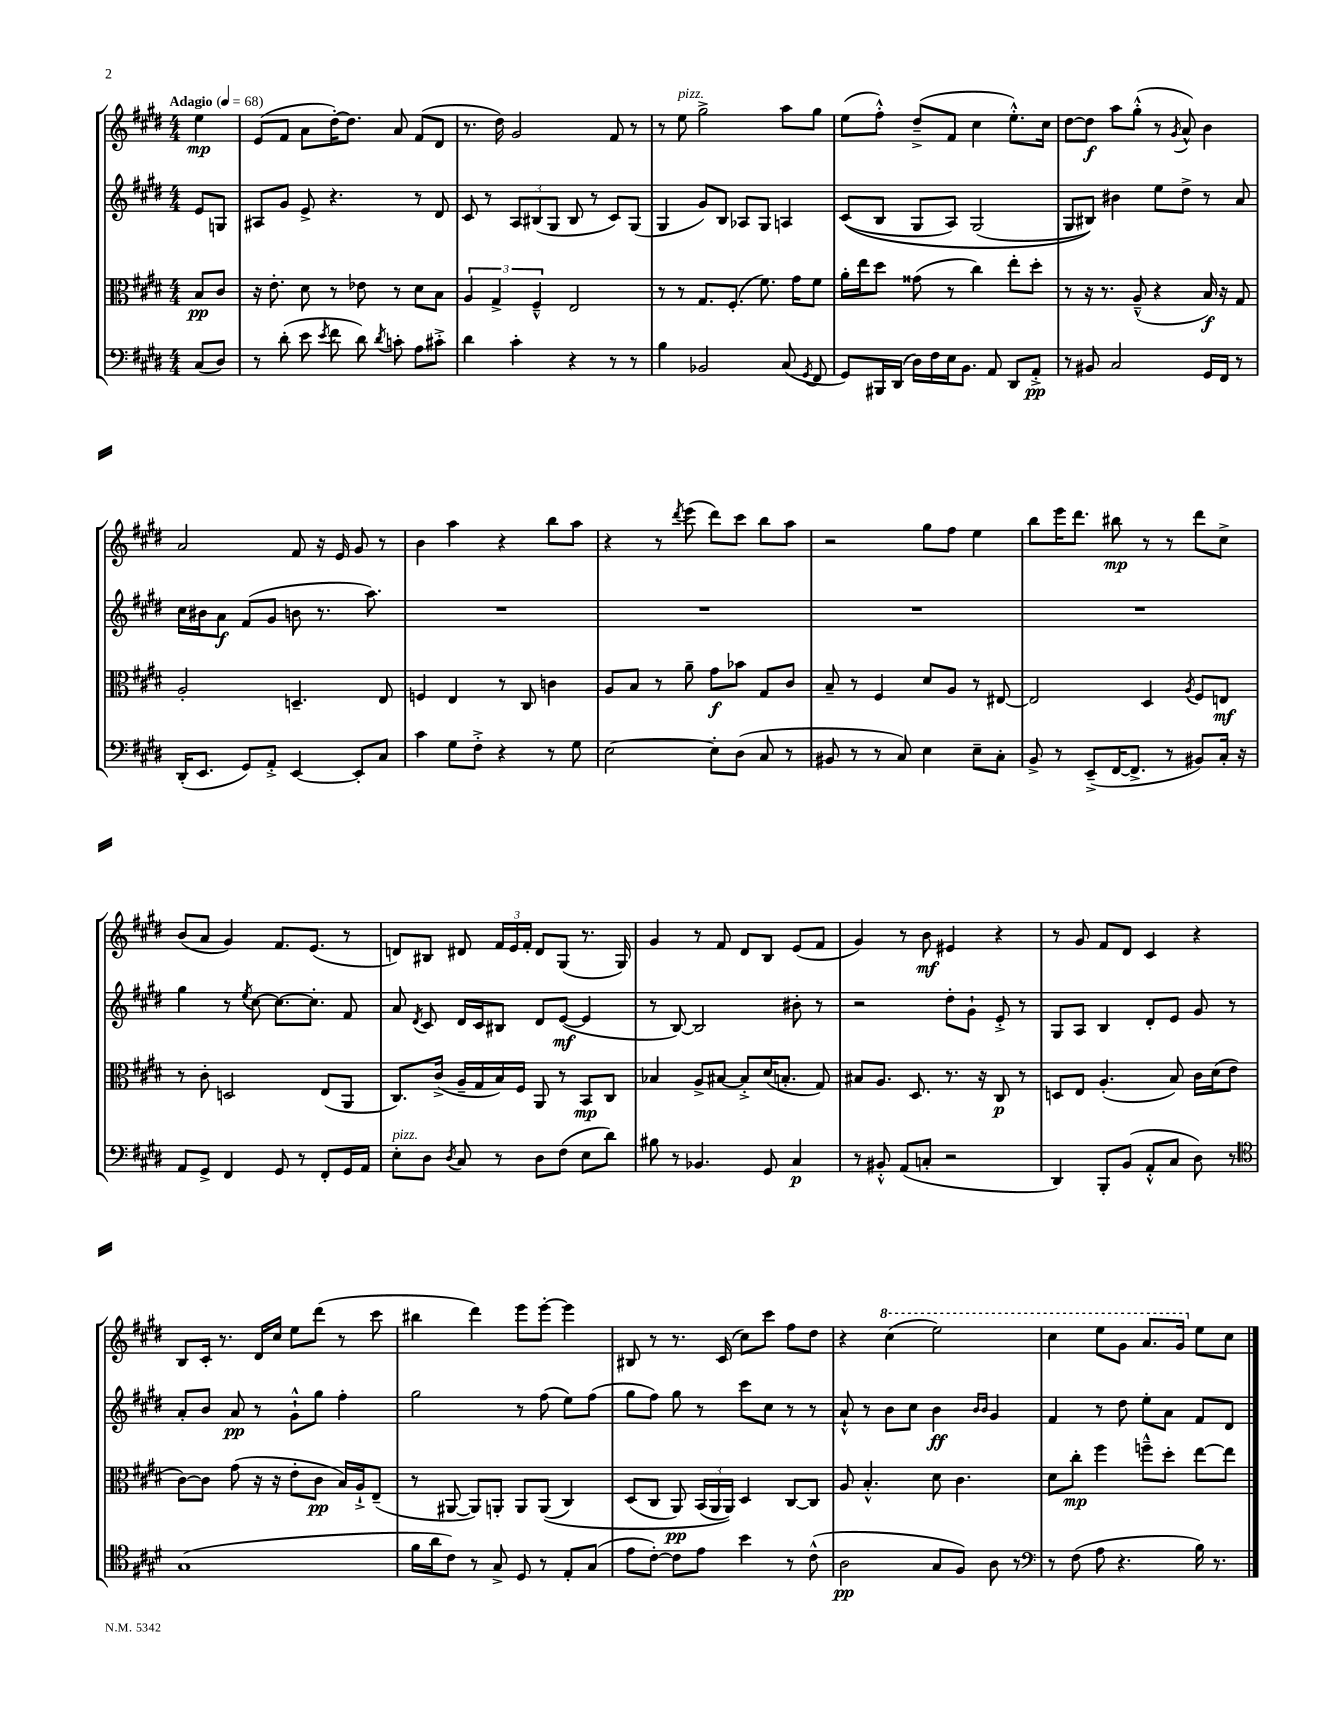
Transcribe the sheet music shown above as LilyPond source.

<<
\new StaffGroup <<
\new Staff = "s0" {
    \clef treble \key e \major \numericTimeSignature \time 4/4 \partial 4 \tempo "Adagio" 4 = 68
    \autoBeamOff e''4\mp |
    e'8[( fis'8] a'8[ dis''16~-.) dis''8.] a'8 fis'8[( dis'8] |
    r8. dis''16) gis'2 fis'8 r8 |
    r8 e''8^\markup { \italic "pizz." } gis''2-> a''8[ gis''8] |
    e''8[( fis''8]-.-^) dis''8[--->( fis'8] cis''4 e''8.[-.-^) cis''16] |
    dis''8[~ dis''8]\f a''8[ gis''8]-.-^( r8 \acciaccatura { gis'8 } a'8-^) b'4 |
    a'2 fis'8 r16 e'16 gis'8 r8 |
    b'4 a''4 r4 b''8[ a''8] |
    r4 r8 \acciaccatura { dis'''8 } e'''8( dis'''8[) cis'''8] b''8[ a''8] |
    r2 gis''8[ fis''8] e''4 |
    b''8[ e'''16 dis'''8.] bis''8\mp r8 r8 dis'''8[ cis''8]-> |
    b'8[( a'8] gis'4) fis'8.[ e'8.]( r8 |
    d'8[) bis8] dis'8 \tuplet 3/2 { fis'16[ e'16 fis'16]-. } dis'8[ gis8]( r8. gis16) |
    gis'4 r8 fis'8 dis'8[ b8] e'8[( fis'8] |
    gis'4) r8 b'8\mf eis'4 r4 |
    r8 gis'8 fis'8[ dis'8] cis'4 r4 |
    b8[ cis'16]-. r8. dis'16[ cis''16] e''8[ dis'''8]( r8 cis'''8 |
    bis''4 dis'''4) e'''8[ e'''8]~-. e'''4 |
    bis8 r8 r8. cis'16( cis''8[) cis'''8] fis''8[ dis''8] |
    r4 \ottava #1 cis'''4( e'''2) |
    cis'''4 e'''8[ gis''8] a''8.[ gis''16] \ottava #0 e''8[ cis''8] \bar "|." |
}
\new Staff = "s1" {
    \clef treble \key e \major \numericTimeSignature \time 4/4 \partial 4
    \autoBeamOff e'8[ g8] |
    ais8[ gis'8] e'8-> r4. r8 dis'8 |
    cis'8 r8 \tuplet 3/2 { a8[ bis8( gis8] } bis8 r8 cis'8[) gis8]( |
    gis4 gis'8[) b8] aes8[ gis8] a4 |
    cis'8[(\( b8] gis8[ a8]) gis2( |
    gis8[ bis8])\) bis'4 e''8[ dis''8]-> r8 a'8 |
    cis''16[ bis'16 a'8]\f fis'8[( gis'8] b'8 r8. a''8.) |
    R1 |
    R1 |
    R1 |
    R1 |
    gis''4 r8 \acciaccatura { e''8 } cis''8~ cis''8.[~ cis''8.]-. fis'8 |
    a'8 \acciaccatura { dis'8 } cis'8 dis'16[ cis'16 bis8] dis'8[ e'8]~\mf( e'4 |
    r8 b8~) b2 bis'8-. r8 |
    r2 dis''8[-. gis'8]-! e'8-.-> r8 |
    gis8[ a8] b4 dis'8[-. e'8] gis'8 r8 |
    a'8[-. b'8] a'8\pp r8 gis'8[-!-^ gis''8] fis''4-. |
    gis''2 r8 fis''8( e''8[) fis''8]( |
    gis''8[ fis''8]) gis''8 r8 cis'''8[ cis''8] r8 r8 |
    a'8-!-^ r8 b'8[ cis''8] b'4\ff \grace { b'16[ b'16] } gis'4 |
    fis'4 r8 dis''8 e''8[-. a'8] fis'8[ dis'8] \bar "|." |
}
\new Staff = "s2" {
    \clef alto \key e \major \numericTimeSignature \time 4/4 \partial 4
    \autoBeamOff b8[\pp cis'8] |
    r16 e'8.-. dis'8 r8 ees'8 r8 dis'8[ b8] |
    \tuplet 3/2 { a4 gis4-> fis4---^ } e2 |
    r8 r8 gis8.[ fis8.]-.( fis'8.) gis'16[ fis'8] |
    a'16[-. e''16 dis''8] gisis'8( r8 cis''4) e''8[-. dis''8]-. |
    r8 r16 r8. a8---^( r4 b16\f) r16 gis8 |
    a2-. d4.-- e8 |
    f4 e4 r8 cis8 c'4 |
    a8[ b8] r8 a'8-- gis'8[\f bes'8] gis8[ cis'8] |
    b8-- r8 fis4 dis'8[ a8] r8 eis8~ |
    eis2 dis4 \acciaccatura { a8 } fis8[ e8]\mf |
    r8 cis'8-. d2 e8[( a,8] |
    cis8.[) cis'16]->( a16[-- gis16 b16) fis16] a,8 r8 b,8[\mp cis8] |
    bes4 a8[-> bis8]~ bis8[-.-> dis'16( b8.]-. gis8) |
    bis8[ a8.] dis8. r8. r16 cis8\p r8 |
    d8[ e8] a4.-.( b8) cis'16[ dis'16( e'8] |
    cis'8[~) cis'8] gis'8( r16 r16 e'8[-. cis'8]\pp b16[) a16-!-> e8]--( |
    r8 ais,8~ ais,8[) a,8]-. a,8[ a,8](\( cis4) |
    dis8[( cis8] a,8\pp) \tuplet 3/2 { b,16[( a,16 a,16])\) } dis4 cis8[~ cis8] |
    a8 b4.-.-^ dis'8 cis'4. |
    dis'8[ cis''8]-.\mp fis''4 f''8[---^ dis''8]-. e''8[~ e''8] \bar "|." |
}
\new Staff = "s3" {
    \clef bass \key e \major \numericTimeSignature \time 4/4 \partial 4
    \autoBeamOff cis8[( dis8]) |
    r8 dis'8-.( e'8 \acciaccatura { e'8 } fis'8 dis'8) \acciaccatura { dis'8 } c'8-. a8[ cis'8]-.-> |
    dis'4 cis'4-. r4 r8 r8 |
    b4 bes,2 cis8( \acciaccatura { gis,8 } fis,8 |
    gis,8[) bis,,16 dis,16]( dis16[) fis16 e16 b,8.] a,8 dis,8[ a,8]-.->\pp |
    r8 bis,8 cis2 gis,16[ fis,16] r8 |
    dis,16[-.( e,8.] gis,8[) a,8]-.-> e,4~ e,8[-. cis8] |
    cis'4 gis8[ fis8]-.-> r4 r8 gis8 |
    e2~ e8[-. dis8]( cis8 r8 |
    bis,8 r8 r8 cis8) e4 e8[-- cis8]-. |
    b,8-> r8 e,8[--->( fis,16~ fis,8.]-> r8 bis,8[) cis16]-. r16 |
    a,8[ gis,8]-> fis,4 gis,8 r8 fis,8[-. gis,16 a,16] |
    e8[-.^\markup { \italic "pizz." } dis8] \acciaccatura { dis8 } cis8 r8 dis8[ fis8]( e8[ dis'8]) |
    bis8 r8 bes,4. gis,8 cis4\p |
    r8 bis,8-.-^ a,8[( c8]-. r2 |
    dis,4) b,,8[-. b,8]( a,8[-.-^ cis8] dis8) r8 |
    \clef tenor gis1( |
    fis'16[ a'16 cis'8]) r8 gis8-> dis8 r8 e8[-. gis8]( |
    e'8[ cis'8]~-.) cis'8[ e'8] b'4 r8 cis'8-^( |
    a2\pp gis8[ fis8]) a8 r8 |
    \clef bass r8 fis8( a8 r4. b16) r8. \bar "|." |
}
>>
>>
\layout { \context { \Score \remove "Bar_number_engraver" } }
